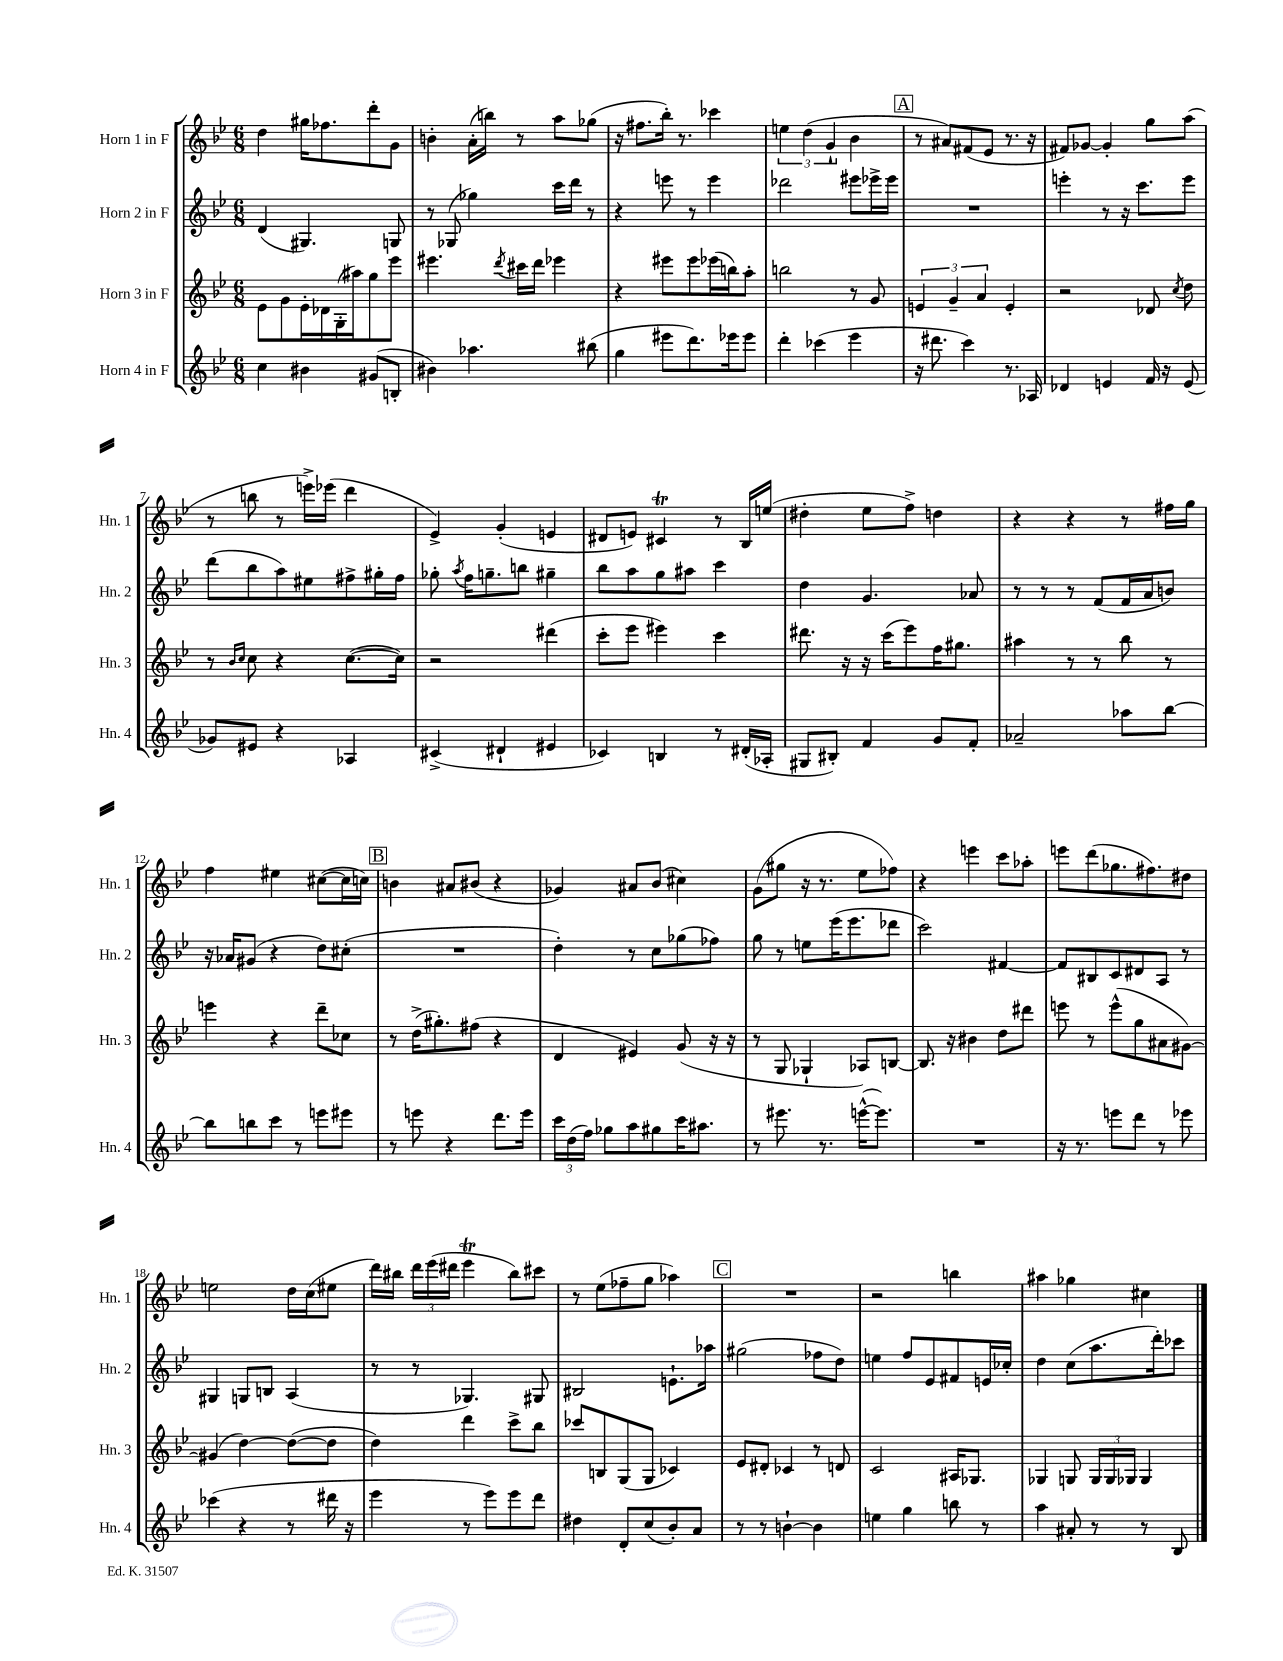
<<
\new StaffGroup <<
\new Staff = "s0" \with { instrumentName = "Horn 1 in F" shortInstrumentName = "Hn. 1" } {
    \clef treble \key bes \major \numericTimeSignature \time 6/8
    \autoBeamOff d''4 gis''16[ fes''8. d'''8-. g'8] |
    b'4-. a'16[-.( b''16]) r8 a''8[ ges''8]( |
    r16 fis''8.[ bes''16]-.) r8. ces'''4 |
    \tuplet 3/2 { e''4 d''4( g'4-! } bes'4 |
    \mark \markup { \box "A" } r8 ais'8[) fis'8( ees'8] r8. r16 |
    fis'8[) ges'8]~ ges'4-. g''8[ a''8]( |
    r8 b''8 r8 e'''16[->) ees'''16]( d'''4 |
    ees'4->) g'4-.( e'4 |
    dis'8[ e'8]) cis'4\trill r8 bes16[ e''16]( |
    dis''4-. ees''8[ f''8]->) d''4 |
    r4 r4 r8 fis''16[ g''16] |
    f''4 eis''4 cis''8[~( cis''16 c''16]) |
    \mark \markup { \box "B" } b'4 ais'8[ bis'8]( r4 |
    ges'4) ais'8[ bes'8]( cis''4) |
    g'8[( gis''8] r16 r8. ees''8[ fes''8]) |
    r4 e'''4 c'''8[ aes''8]-. |
    e'''8[ d'''8( ges''8. fis''8.) dis''8] |
    e''2 d''16[ c''16( eis''8] |
    d'''16[) bis''16] \tuplet 3/2 { d'''16[ ees'''16( dis'''16] } ees'''4\trill bis''8[) cis'''8] |
    r8 ees''8[( fes''8-- g''8] aes''4) |
    \mark \markup { \box "C" } R2. |
    r2 b''4 |
    ais''4 ges''4 cis''4 \bar "|." |
}
\new Staff = "s1" \with { instrumentName = "Horn 2 in F" shortInstrumentName = "Hn. 2" } {
    \clef treble \key bes \major \numericTimeSignature \time 6/8
    \autoBeamOff d'4( gis4.) g8 |
    r8 ges8( ges''4) c'''16[ d'''16] r8 |
    r4 e'''8 r8 e'''4 |
    des'''2 eis'''8[ ees'''16-> ees'''16] |
    \mark \markup { \box "A" } R2. |
    e'''4-. r8 r16 c'''8.[ e'''8] |
    d'''8[( bes''8 a''8) eis''8 fis''8-> gis''16-. fis''16] |
    ges''8-. \acciaccatura { a''8 } f''16[ g''8.-- b''8] gis''4-- |
    bes''8[ a''8 g''8 ais''8] c'''4 |
    d''4 g'4. aes'8 |
    r8 r8 r8 f'8[( f'16 a'16 b'8]) |
    r16 aes'16[ gis'8]( r4 d''8[) cis''8]-.( |
    \mark \markup { \box "B" } R2. |
    d''4-.) r8 c''8[ ges''8( fes''8]) |
    g''8 r8 e''8[ ees'''16( ees'''8. des'''8] |
    c'''2) fis'4~ |
    fis'8[ bis8 c'8 dis'8 a8] r8 |
    gis4 g8[ b8] a4( |
    r8 r8 ges4.) gis8 |
    bis2 e'8.[-! aes''16] |
    \mark \markup { \box "C" } gis''2( fes''8[ d''8]) |
    e''4 f''8[ ees'8 fis'8 e'16 ces''16]-. |
    d''4 c''8[( a''8. d'''16-.) ces'''8] \bar "|." |
}
\new Staff = "s2" \with { instrumentName = "Horn 3 in F" shortInstrumentName = "Hn. 3" } {
    \clef treble \key bes \major \numericTimeSignature \time 6/8
    \autoBeamOff ees'8[ g'8 ees'16-. des'16 g16-.( ais''16) g''8 ees'''8] |
    eis'''4. \acciaccatura { d'''8 } cis'''16[ d'''16] ees'''4 |
    r4 eis'''8[ eis'''8 ees'''16( b''16) a''8]-. |
    b''2 r8 g'8 |
    \mark \markup { \box "A" } \tuplet 3/2 { e'4 g'4-- a'4 } e'4-. |
    r2 des'8 \acciaccatura { c''8 } d''8 |
    r8 \grace { bes'16[ c''16] } c''8 r4 c''8.[~( c''16]) |
    r2 dis'''4( |
    c'''8[-. ees'''8] eis'''4) c'''4 |
    dis'''8. r16 r16 c'''16[( ees'''8) f''16 gis''8.] |
    ais''4 r8 r8 bes''8 r8 |
    e'''4 r4 d'''8[-- ces''8] |
    \mark \markup { \box "B" } r8 d''16[->( gis''8.-.) fis''8]( r4 |
    d'4 eis'4) g'8( r16 r16 |
    r8 g8 ges4-! aes8[) b8]~ |
    b8. r16 bis'4 d''8[ dis'''8] |
    e'''8 r8 e'''8[-^( g''8 ais'8 gis'8]~) |
    gis'4( d''4~) d''8[~( d''8] |
    d''4) d'''4 c'''8[-> bes''8] |
    ces'''8[ b8 g8( g8] ces'4) |
    \mark \markup { \box "C" } ees'8[ dis'8]-. ces'4 r8 d'8 |
    c'2 ais16[ ges8.] |
    ges4 g8 \tuplet 3/2 { g16[ g16 ges16] } ges4 \bar "|." |
}
\new Staff = "s3" \with { instrumentName = "Horn 4 in F" shortInstrumentName = "Hn. 4" } {
    \clef treble \key bes \major \numericTimeSignature \time 6/8
    \autoBeamOff c''4 bis'4 gis'8[( b8]-. |
    bis'4) aes''4. bis''8( |
    g''4 eis'''8[ d'''8.) ees'''16 ees'''8] |
    d'''4-. ces'''4( ees'''4 |
    \mark \markup { \box "A" } r16 dis'''8. c'''4) r8. aes16 |
    des'4 e'4 f'16 r16 e'8( |
    ges'8[) eis'8] r4 aes4 |
    cis'4->( dis'4-! eis'4 |
    ces'4) b4 r8 dis'16[-.( aes16]-. |
    gis8[ bis8]-.) f'4 g'8[ f'8]-. |
    aes'2-- aes''8[ bes''8]~ |
    bes''8[ b''8 c'''8] r8 e'''8[ eis'''8] |
    \mark \markup { \box "B" } r8 e'''8 r4 d'''8.[ e'''16] |
    \tuplet 3/2 { c'''16[ d''16( f''16]) } ges''8[ a''8 gis''8 c'''16 ais''8.] |
    r8 eis'''8. r8. e'''16[~-^( e'''8.]) |
    R2. |
    r16 r8. e'''8[ d'''8] r8 ees'''8 |
    ces'''4( r4 r8 dis'''16 r16 |
    ees'''4 r8 ees'''8[) ees'''8 d'''8] |
    dis''4 d'8[-. c''8( bes'8-.) a'8] |
    \mark \markup { \box "C" } r8 r8 b'4~-! b'4 |
    e''4 g''4 b''8 r8 |
    a''4 ais'8-. r8 r8 bes8 \bar "|." |
}
>>
>>
